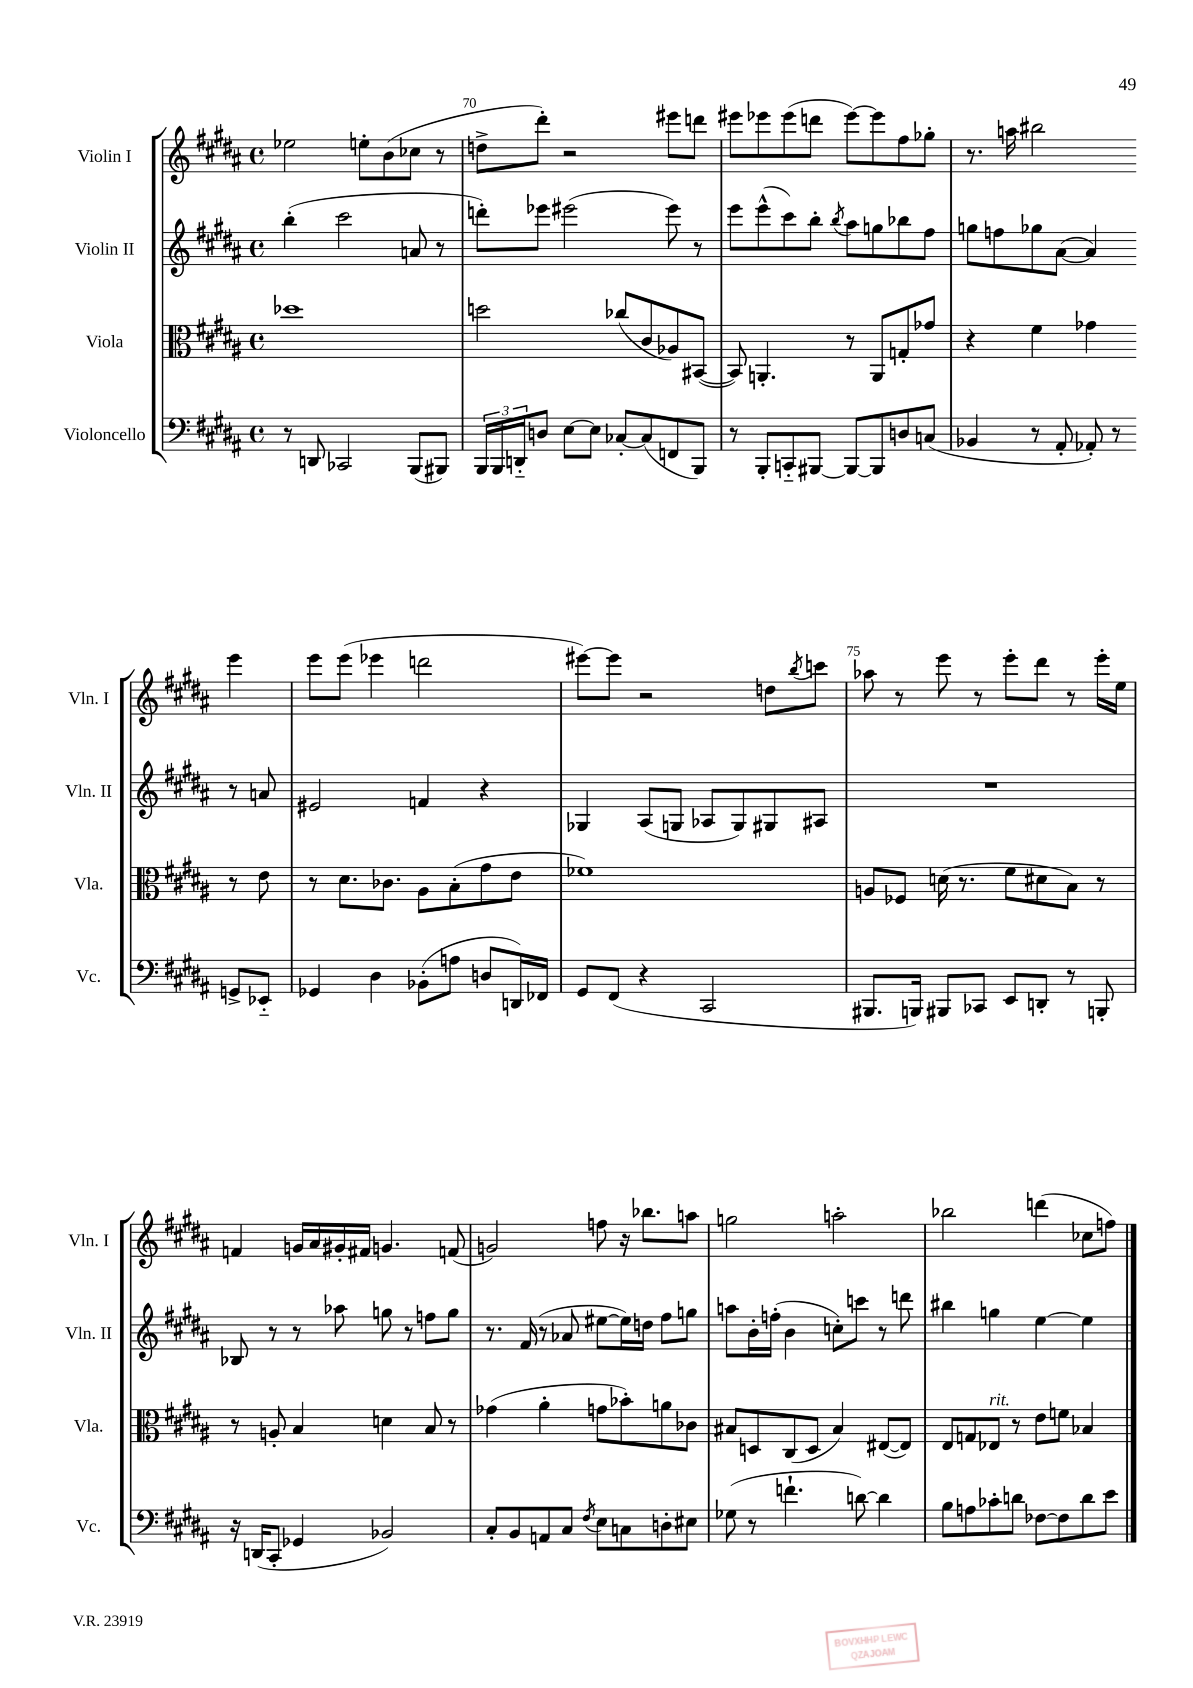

**kern	**kern	**kern	**kern
*staff4	*staff3	*staff2	*staff1
*clefF4	*clefC3	*clefG2	*clefG2
*k[f#c#g#d#a#]	*k[f#c#g#d#a#]	*k[f#c#g#d#a#]	*k[f#c#g#d#a#]
*M4/4	*M4/4	*M4/4	*M4/4
*met(c)	*met(c)	*met(c)	*met(c)
8r	1dd-	(4bb'\	2ee-\
8DD/	.	.	.
2CC-/	.	2ccc#\	.
.	.	.	8ee'\L
.	.	.	(8b\
(8BBB/L	.	8a/	8cc-\J
8BBB#/J)	.	8r	8r
=	=	=	=
24BBB/LL	2dd\	8ddd'\L)	8dd^\L
24BBB/	.	.	.
24DD'~/J	.	.	.
8D/J	.	8eee-\J	8ddd#'\J)
[8E\L	.	(2eee#\	2r
8E\]J	.	.	.
[8C-'/L	(8cc-/L	.	.
(8C-/]	8c#/	.	.
8FF/	8A-/)	8eee#\)	8eee#\L
8BBB/J)	([8BB#/J	8r	8ddd\J
=	=	=	=
8r	8BB#/])	8eee\L	8eee#\L
8BBB'/L	4.AA'/	(8eee^^\	8eee-\
8CC'~/	.	8ccc#\)	(8eee-\
[8BBB#/J	.	8bb'\J	8ddd\J
.	.	8qbb/	.
8BBB#/_L	8r	8aa#\L	[8eee-\L)
8BBB#/]	8AA/L	8gg\	8eee-\]
8D/	8G'/	8bb-\	8ff#\
(8C/J	8g-/J	8ff#\J	8gg-'\J
=	=	=	=
4BB-/	4r	8gg\L	8.r
.	.	8ff\	.
.	.	.	16aa\
8r	4f#\	8gg-\	2bb#\
8AA#'/	.	([8a#\J	.
8AA-'/)	4g-\	4a#/])	.
8r	.	.	.
8GG^/L	8r	8r	4eee\
8EE-'~/J	8e\	8a/	.
=	=	=	=
4GG-/	8r	2e#/	8eee\L
.	8.d#\L	.	(8eee\J
4D#\	.	.	4eee-\
.	8.c-\J	.	.
(8BB-'\L	8A#\L	4f/	2ddd\
8A\J	(8B'\	.	.
8D/L	8g#\	4r	.
16DD/L)	8e\J	.	.
16FF-/JJ	.	.	.
=	=	=	=
8GG#/L	1f-)	4G-/	[8eee#\L)
(8FF#/J	.	.	8eee#\]J
4r	.	(8A#/L	2r
.	.	8G/J	.
2CC#/	.	8A-/L	.
.	.	8G/)	.
.	.	8G#/	8dd\L
.	.	.	8qbb/
.	.	8A#/J	8ccc\J
=	=	=	=
8.BBB#/L	8A/L	1r	8aa-\
.	8F-/J	.	8r
16BBB/Jk)	.	.	.
8BBB#/L	(16d\	.	8eee\
.	8.r	.	.
8CC-/J	.	.	8r
8EE/L	8f#\L	.	8eee'\L
8DD'/J	8d#\	.	8ddd#\J
8r	8B\J)	.	8r
8BBB'/	8r	.	16eee'\LL
.	.	.	16ee\JJ
=	=	=	=
16r	8r	8B-/	4f/
(16DD/LK	.	.	.
8CC#'/J	8A'/	8r	.
4GG-/	4B/	8r	16g/LL
.	.	.	16a#/
.	.	8aa-\	16g#'/
.	.	.	16f#/JJ
2BB-/)	4d\	8gg\	4.g/
.	.	8r	.
.	8B/	8ff\L	.
.	8r	8gg\J	(8f/
=	=	=	=
8C#'/L	(4g-\	8.r	2g/)
8BB/	.	.	.
.	.	(16f#/	.
8AA/	4a#'\	8r	.
8C#/J	.	8a-/	.
8qF#/	.	.	.
8E\L	8g\L	[8ee#\L	8ff\
8C\	8b-'\)	16ee#\]L)	16r
.	.	16dd\JJ	8.bb-\L
8D'\	8a\	8ff#\L	.
8E#\J	8c-\J	8gg\J	8aa\J
=	=	=	=
(8G-\	8B#/L	8aa\L	2gg\
8r	8D/	16b'\L	.
.	.	(16ff'\JJ	.
4.f`\	(8C#/	4b\	.
.	8D/J	.	.
.	4B#/)	8cc'\L)	2aa'\
[8d\)	.	8ccc\J	.
4d\]	([8E#/L	8r	.
.	8E#/]J)	8ddd\	.
=	=	=	=
8B\L	8E/L	4bb#\	2bb-\
8A\	8G/	.	.
8c-'\	8E-/J	4gg\	.
8d\J	8r	.	.
[8F-\L	8e\L	[4ee\	(4ddd\
8F-\]	8f\J	.	.
8d\	4B-/	4ee\]	8cc-\L
8e\J	.	.	8ff\J)
==	==	==	==
*-	*-	*-	*-
